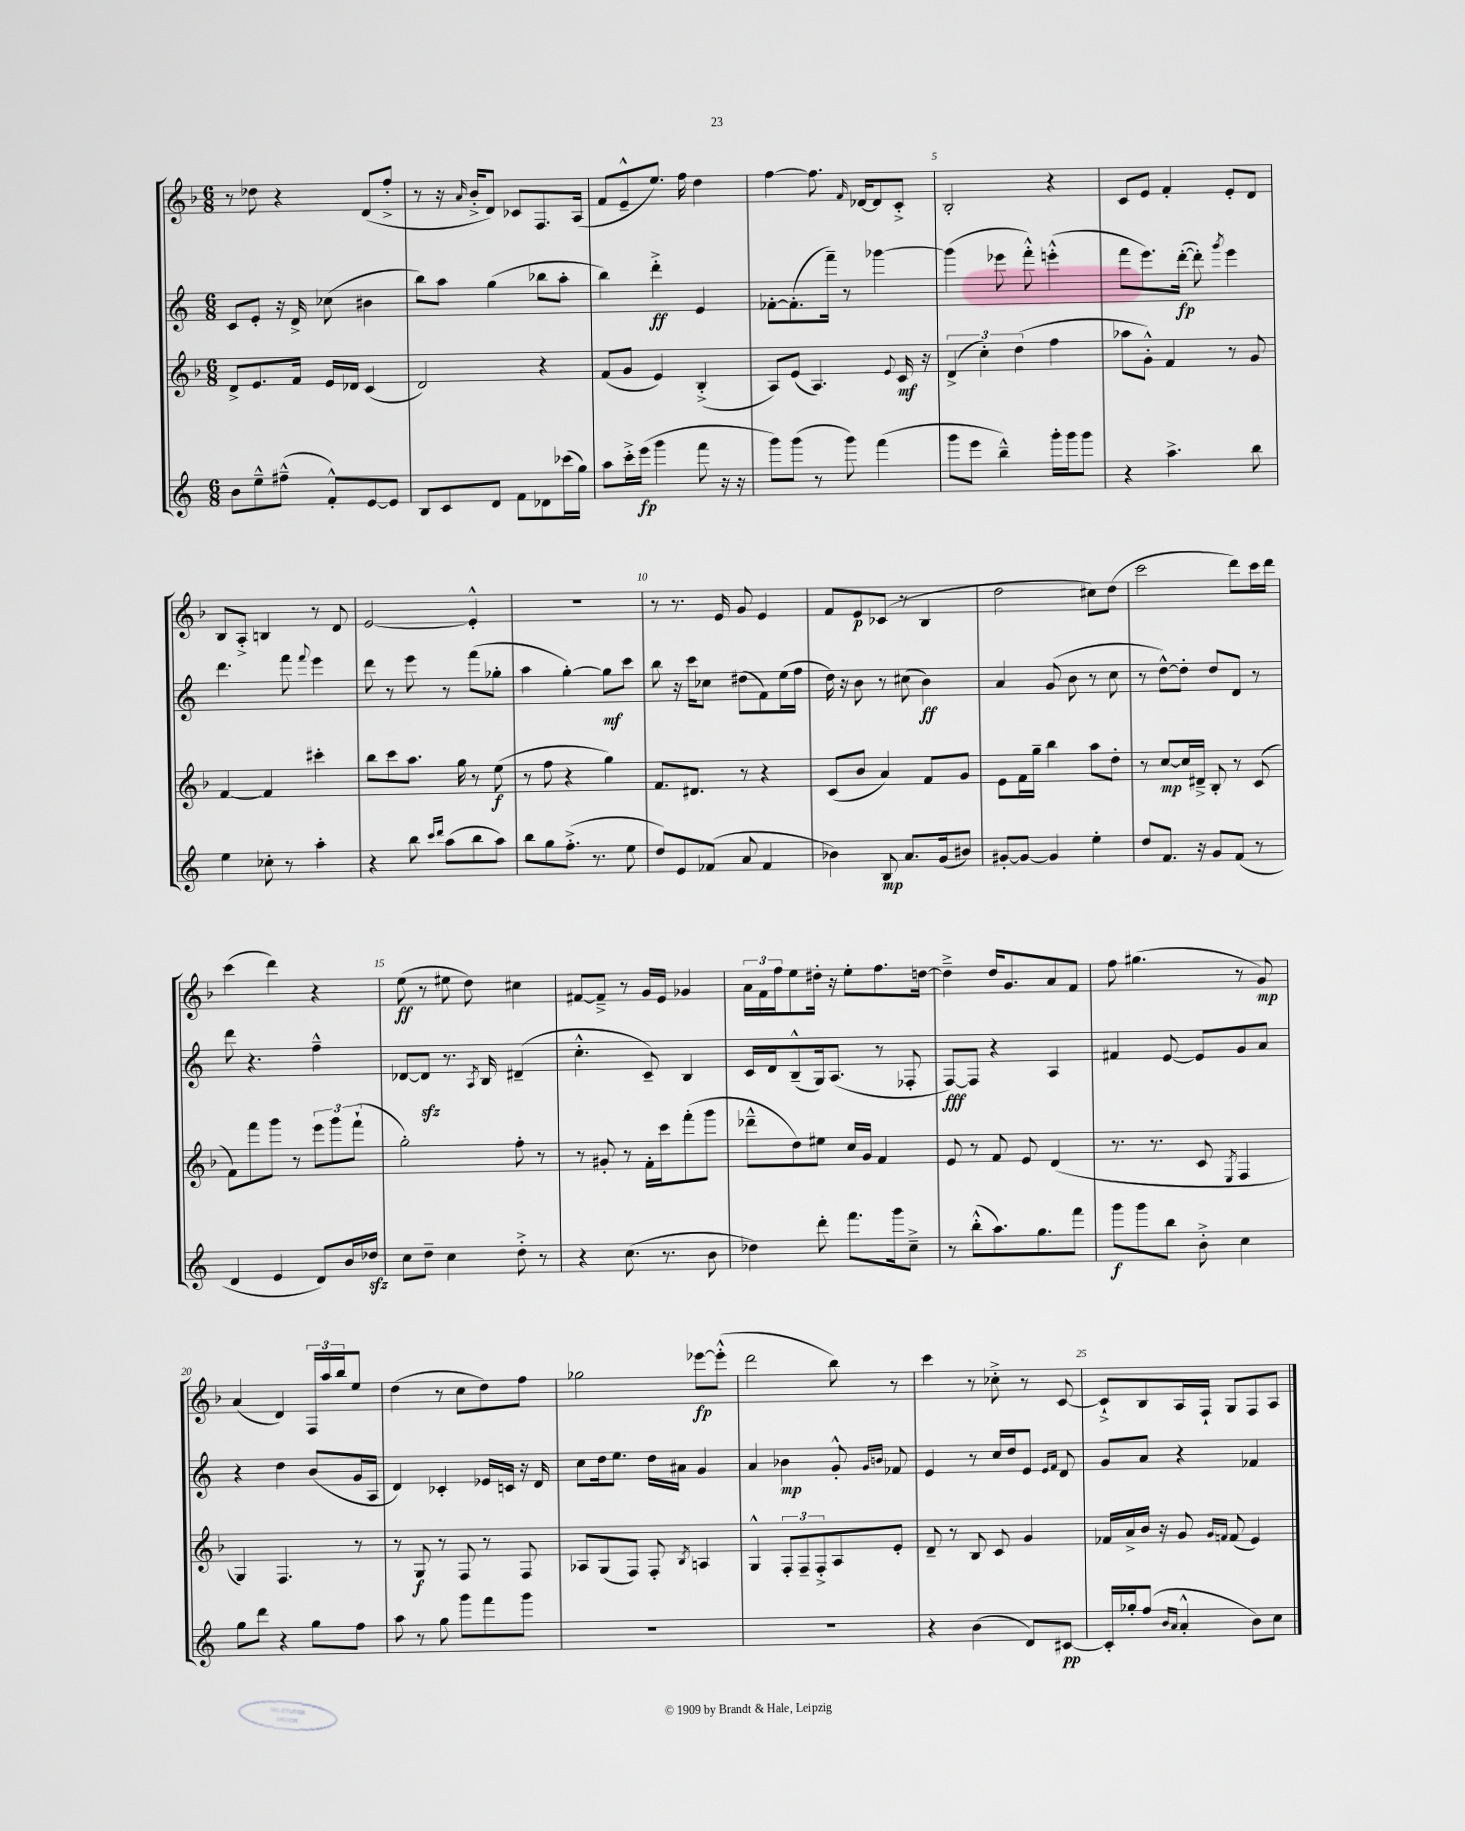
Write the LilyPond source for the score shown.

<<
\new StaffGroup <<
\new Staff = "s0" {
    \clef treble \key f \major \numericTimeSignature \time 6/8
    r8 des''8 r4 d'8( f''8-.-> |
    r8 r16 \grace { a'16 } bes'16-.-> d'8) ces'8 f8. a16( |
    f'8 e'8---^ e''8.) f''16 d''4 |
    f''4~ f''8. \grace { f'16 } des'16~ des'8 c'8-.-> |
    bes2-. r4 |
    c'8 e'8 f'4-. e'8-. d'8 |
    bes8 a8-.-> b4 r8 d'8 |
    e'2~ e'4-.-^ |
    R2. |
    r8 r8. e'16 g'8 e'4 |
    f'8 e'8\p ces'8( r8 bes4 |
    d''2 cis''8) d''8( |
    c'''2 d'''8) c'''16 d'''16 |
    c'''4( d'''4) r4 |
    e''8\ff( r8 eis''8 d''8) cis''4 |
    fis'8~ fis'8---> r8 g'16 e'16 ges'4 |
    \tuplet 3/2 { a'16 f'16 f''16 } e''8 dis''16-. r16 e''8-. f''8. d''16~ |
    d''4---> d''16 g'8. a'8 f'8 |
    f''8 gis''4.( r8 g'8\mp) |
    a'4( d'4) \tuplet 3/2 { f16 a''16 bes''16 } e''8 |
    d''4( r8 c''8 d''8) f''8 |
    ges''2 ees'''8~\fp ees'''8-.-^( |
    d'''2 bes''8) r8 |
    c'''4 r8 ces''8-.-> r8 c'8~ |
    c'8-!-> bes8 a16 f16-! g8 f8 a8 \bar "|." |
}
\new Staff = "s1" {
    \clef treble \key c \major \numericTimeSignature \time 6/8
    c'8 e'8-. r16 d'16-> ces''8( bis'4 |
    b''8) a''8 g''4( bes''8 a''8-. |
    b''4) d'''4-.->\ff e'4 |
    fes'8~-. fes'8.-.( f'''16--) r8 ges'''4~ |
    ges'''4( ees'''8 f'''8-.-^) e'''4-.-^( |
    f'''8 e'''8.) d'''16~-.\fp( d'''8-.) \acciaccatura { g'''8 } e'''4 |
    d'''4. f'''8 \appoggiatura { f'''8 } e'''4 |
    d'''8 r8 e'''8 r8 f'''8( ges''8-. |
    a''4 g''4~-.) g''8\mf c'''8 |
    b''8 r16 c'''16 ces''8 dis''8( f'8) e''16( f''16 |
    d''16) r16 b'8 r8 cis''8( b'4\ff) |
    a'4 g'8( b'8 r8 c''8 |
    r8 d''8~-^) d''8-. d''8 d'8 r8 |
    d'''8 r4. f''4---^ |
    des'8~ des'8\sfz r8. \acciaccatura { a8 } b16 dis'4--( |
    c''4.-.-^ c'8--) b4 |
    c'16 d'16 b8---^( g16) a8.( r8 fes8-. |
    f8~\fff) f8 r4 a4 |
    fis'4 e'8~ e'8 g'8 a'8 |
    r4 d''4 b'8( g'16 a16 |
    d'4) ces'4-. ees'16 c'16 r16 d'16 |
    c''8 d''16 e''8. d''16 ais'16 g'4 |
    a'4 bes'4\mp g'8-.-^ \grace { g'16 b'16 } fes'8 |
    e'4 r8 c''16 d''16 e'8 \grace { e'16 f'16 } d'8 |
    g'8 a'8 r4 fes'4 \bar "|." |
}
\new Staff = "s2" {
    \clef treble \key f \major \numericTimeSignature \time 6/8
    d'8-> e'8. f'16 e'16 des'16 c'4( |
    d'2) r4 |
    f'8( g'8 e'4) bes4-.->( |
    a8) e'8( a4.) \appoggiatura { e'8 } c'16\mf r16 |
    \tuplet 3/2 { d'4->( c''4-.) d''4( } f''4 |
    aes''8 g'8-.-^) f'4 r8 g'8 |
    f'4~ f'4 cis'''4-. |
    bes''8 c'''8 a''8. g''16 r8 e''8\f( |
    r8 f''8 r4 g''4) |
    f'8. dis'8. r8 r4 |
    c'8( bes'8 a'4) f'8 g'8 |
    e'8 f'16 g''16-- bes''4 a''8 d''8-. |
    r8 c''8~\mp c''16 dis'16---> bes8-. r8 c'8( |
    f'8) f'''8 g'''8 r8 \tuplet 3/2 { e'''8 g'''8 f'''8-!( } |
    g''2-.) f''8-. r8 |
    r8 gis'8-. r8 f'16-. c'''16 f'''8-.( g'''8 |
    des'''8---^ d''8) eis''8 c''16 g'16 f'4 |
    e'8 r8 f'8 e'8 d'4( |
    r8. r8. c'8 \acciaccatura { e8 } f4 |
    g4) f4. r8 |
    r8 g8\f r8 f8 r8 f8 |
    aes8 g8( f8) f8-. \acciaccatura { bes8 } a4 |
    g4-^ \tuplet 3/2 { f8-. f8-- f8-.-> } a8 e'8-. |
    d'8-- r8 bes8 c'8 g'4 |
    fes'16 a'16-> bes'16 r16 g'8 \grace { g'16 f'16 } f'8( e'4) \bar "|." |
}
\new Staff = "s3" {
    \clef treble \key c \major \numericTimeSignature \time 6/8
    b'8 e''8---^ fis''8---^( f'8-.-^) e'8~ e'8 |
    b8 c'8 d'8 f'8 des'8 ces'''16( g''16) |
    a''8 c'''16-.-> e'''16\fp( g'''4 f'''8 r16 r16 |
    g'''8) g'''8( r8 g'''8) f'''4( |
    g'''8 e'''8 b''4---^) g'''16-. g'''16 g'''8 |
    r4 a''4.-> b''8 |
    e''4 ces''8-. r8 a''4-. |
    r4 b''8 \grace { c'''16 d'''16 } a''8( b''8 a''8) |
    b''8 g''8 f''8.-.->( r8. e''8 |
    d''8) e'8 fes'8( a'8 fes'4 |
    bes'4) b8\mp a'8. g'16( bis'8) |
    gis'8~-. gis'8~ gis'4 e''4-. |
    d''8 f'8. r16 g'8 f'8( r8 |
    d'4 e'4 d'8) b'16 des''16\sfz |
    c''8 d''8-- c''4 d''8-.-> r8 |
    r4 c''8.( r8. b'8 |
    des''4) d'''8-. f'''8. g'''16 c''8---> |
    r8 b''8-.-^( a''8.) g''8. f'''8 |
    g'''8\f g'''8 b''8 b'8-.-> c''4 |
    g''8 d'''8 r4 g''8 f''8 |
    a''8 r8 g''8 g'''8 f'''8 g'''8 |
    R2. |
    R2. |
    r4 b'4( d'8) cis'8~\pp |
    cis'16-. ges''16-. f''8( \grace { b'16 a'16 } a'4-.-^ b'8) c''8 \bar "|." |
}
>>
>>
\layout { \context { \Score \override BarNumber.break-visibility = ##(#f #t #t) barNumberVisibility = #(every-nth-bar-number-visible 5) } }
